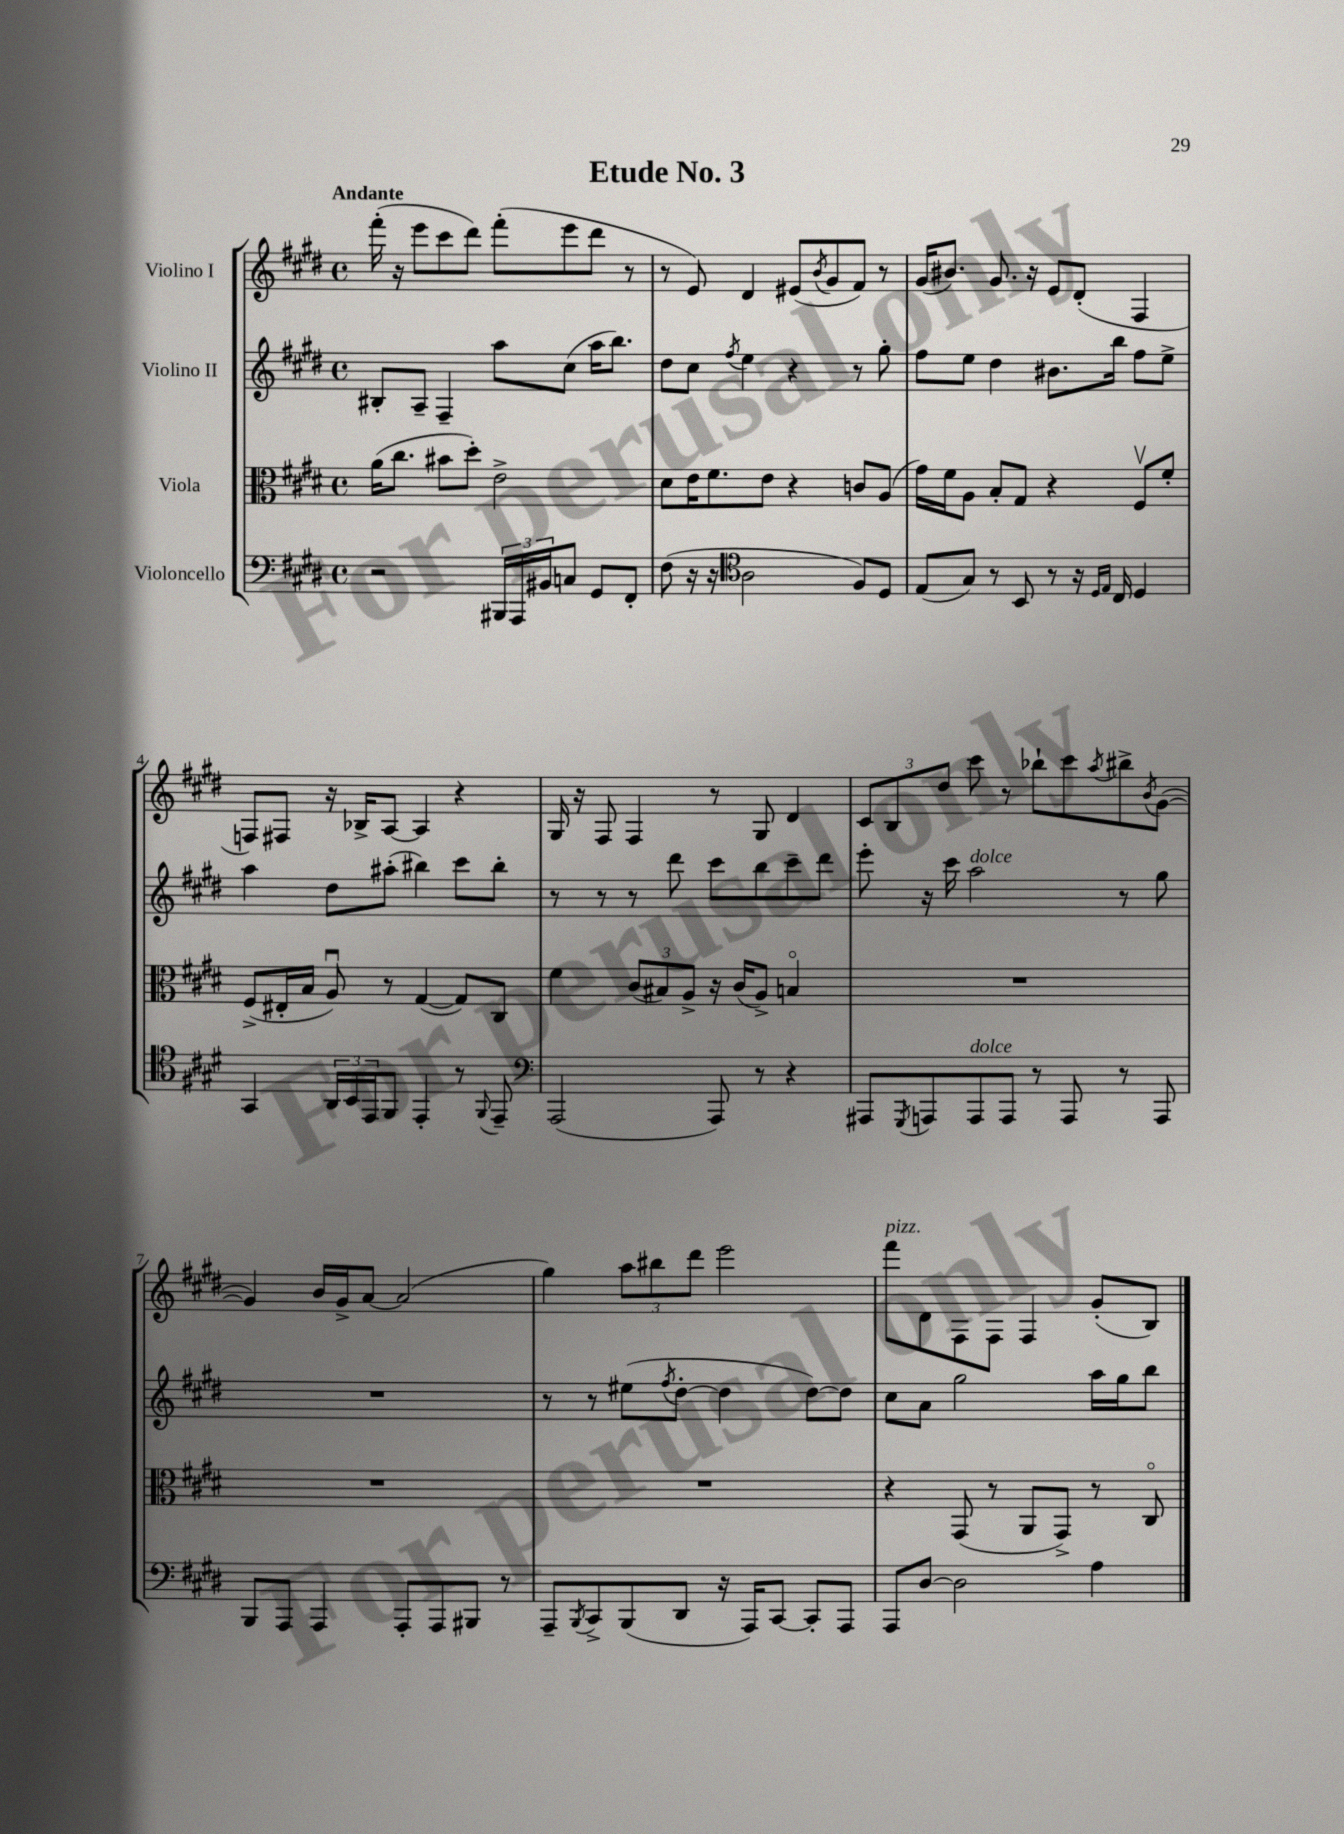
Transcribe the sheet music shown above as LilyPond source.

\header { title = "Etude No. 3" }
<<
\new StaffGroup <<
\new Staff = "s0" \with { instrumentName = "Violino I" } {
    \clef treble \key e \major \defaultTimeSignature \time 4/4 \tempo "Andante"
    fis'''16-.( r16 e'''8 cis'''8 dis'''8) fis'''8-.( e'''8 dis'''8 r8 |
    r8 e'8) dis'4 eis'8( \acciaccatura { b'8 } gis'8 fis'8) r8 |
    gis'16( bis'8.) gis'8. r16 e'8 dis'8-.( fis4 |
    f8) fis8 r16 bes16-> a8~ a4 r4 |
    gis16 r16 fis8 fis4 r8 gis8 dis'4 |
    \tuplet 3/2 { cis'8 b8 dis''8 } cis'''8 r8 bes''8-! cis'''8 \acciaccatura { a''8 } bis''8-> \acciaccatura { b'8 } gis'8~( |
    gis'4) b'16 gis'16-> a'8~ a'2( |
    gis''4) \tuplet 3/2 { a''8 bis''8 dis'''8 } e'''2 |
    fis'''8^\markup { \italic "pizz." } dis'8 fis8 fis8 fis4 gis'8-.( b8) \bar "|." |
}
\new Staff = "s1" \with { instrumentName = "Violino II" } {
    \clef treble \key e \major \defaultTimeSignature \time 4/4
    bis8-. a8-- fis4-- a''8 cis''8( a''16 b''8.) |
    dis''8 cis''8 \acciaccatura { fis''8 } e''4 r4 r8 gis''8-. |
    fis''8 e''8 dis''4 bis'8. b''16 fis''8 e''8-> |
    a''4 dis''8 ais''8-.( bis''4) cis'''8 bis''8-. |
    r8 r8 r8 dis'''8 cis'''8 b''8 cis'''8-- dis'''8 |
    e'''8-. r16 cis'''16 a''2^\markup { \italic "dolce" } r8 gis''8 |
    R1 |
    r8 r8 eis''8( \acciaccatura { fis''8 } dis''8~-. dis''4 dis''8~) dis''8 |
    cis''8 a'8 gis''2 a''16 gis''16 b''8 \bar "|." |
}
\new Staff = "s2" \with { instrumentName = "Viola" } {
    \clef alto \key e \major \defaultTimeSignature \time 4/4
    a'16( cis''8. bis'8 dis''8-.) e'2-> |
    dis'8 e'16 fis'8. e'8 r4 c'8 a8( |
    gis'16) fis'16 a8 b8-. gis8 r4 fis8\upbow fis'8-. |
    fis8->( eis16-. b16 a8\downbow) r8 gis4~( gis8) cis8 |
    fis'4 \tuplet 3/2 { cis'8( bis8) a8-> } r16 cis'16( a8->) b4\flageolet |
    R1 |
    R1 |
    R1 |
    r4 gis,8( r8 a,8 gis,8->) r8 cis8\flageolet \bar "|." |
}
\new Staff = "s3" \with { instrumentName = "Violoncello" } {
    \clef bass \key e \major \defaultTimeSignature \time 4/4
    r2 \tuplet 3/2 { bis,,16 a,,16 bis,16 } c8 gis,8 fis,8-. |
    fis8( r16 r16 \clef tenor a2 fis8) dis8 |
    e8( gis8) r8 b,8 r8 r16 \grace { dis16 e16 } cis16 dis4 |
    gis,4 \tuplet 3/2 { a,16 b,16 e,16 } fis,8 e,4-. r8 \appoggiatura { fis,8 } e,8-- |
    \clef bass a,,2( a,,8) r8 r4 |
    ais,,8 \acciaccatura { gis,,8 } a,,8 a,,8^\markup { \italic "dolce" } a,,8 r8 a,,8 r8 a,,8 |
    b,,8 a,,8 a,,4 a,,8-. a,,8 bis,,8 r8 |
    a,,8-- \acciaccatura { b,,8 } cis,8-> b,,8( dis,8 r16 a,,16) cis,8~ cis,8-. a,,8 |
    a,,8 dis8~ dis2 a4 \bar "|." |
}
>>
>>
